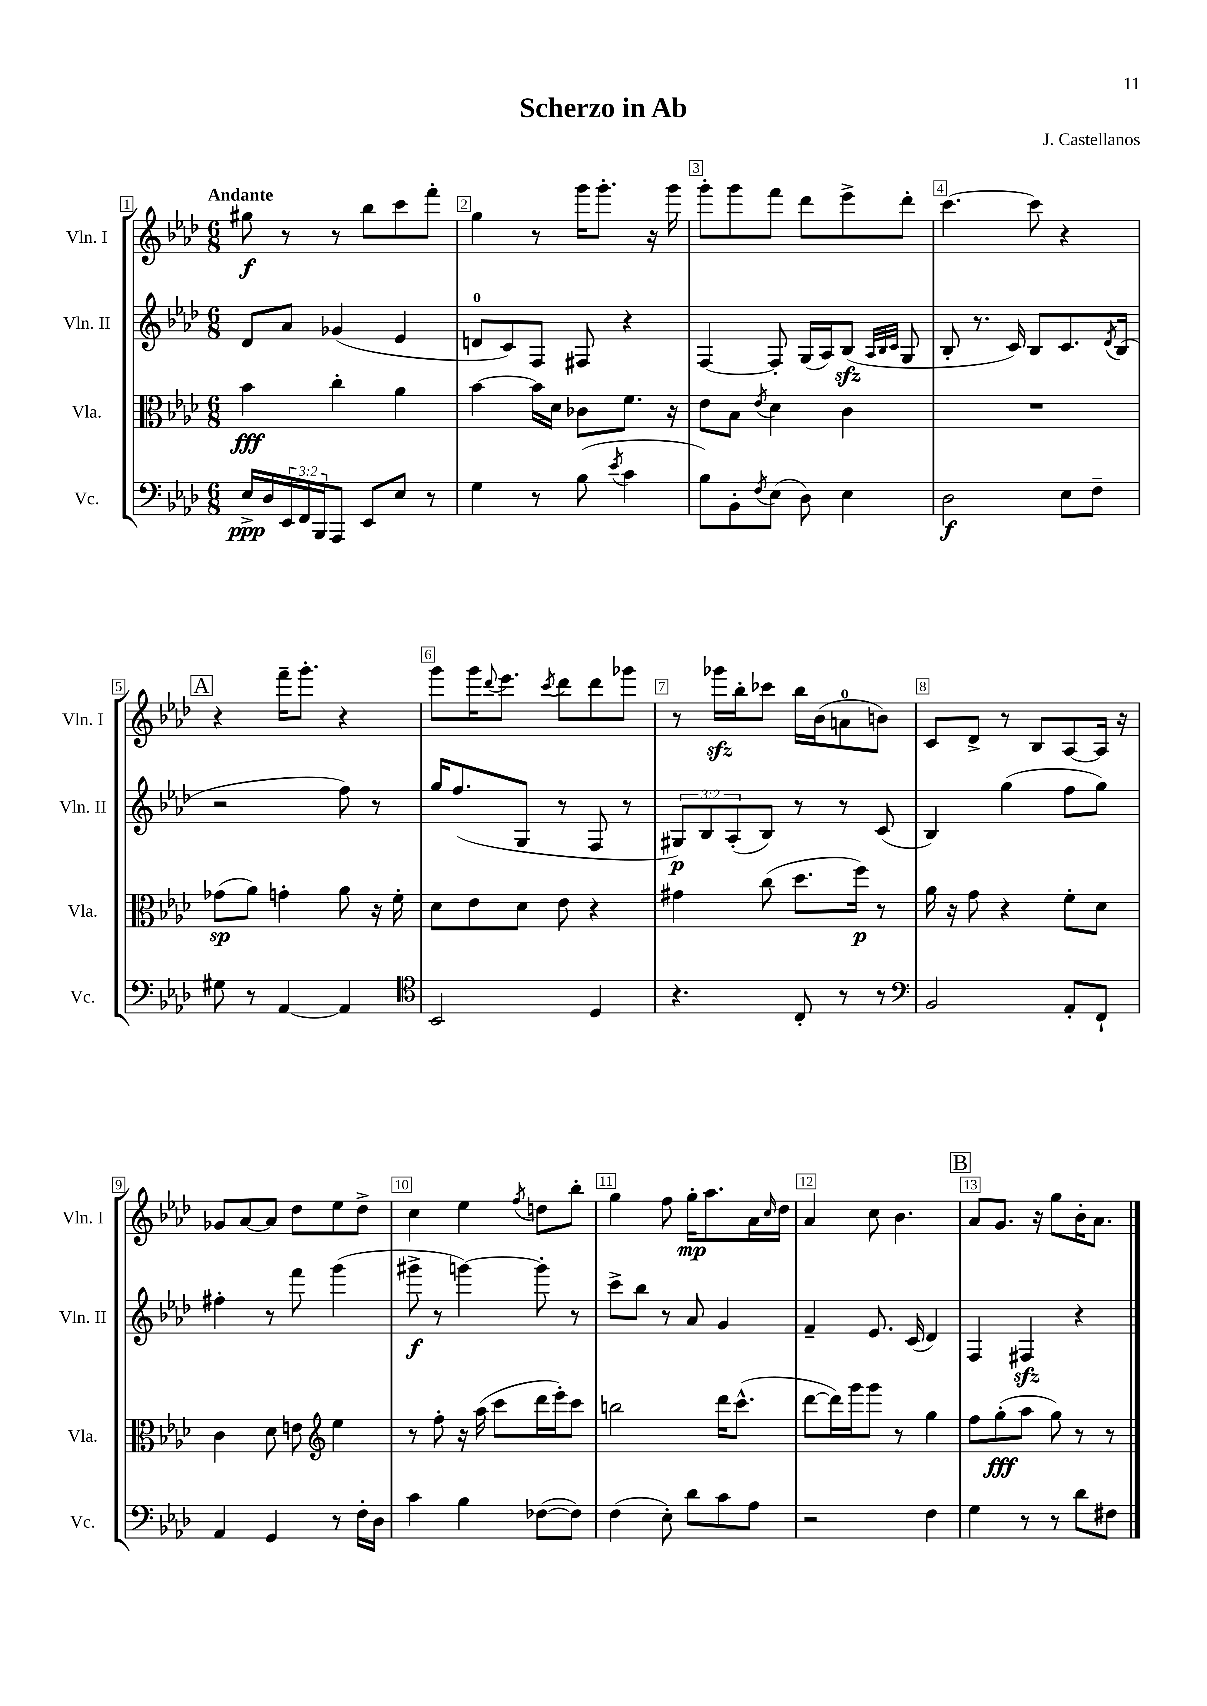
\header { title = "Scherzo in Ab" composer = "J. Castellanos" }
<<
\new StaffGroup <<
\new Staff = "s0" \with { instrumentName = "Vln. I" shortInstrumentName = "Vln. I" } {
    \clef treble \key aes \major \numericTimeSignature \time 6/8 \tempo "Andante"
    gis''8\f r8 r8 bes''8 c'''8 f'''8-. |
    g''4 r8 g'''16 g'''8.-. r16 g'''16 |
    g'''8-. g'''8 f'''8 des'''8 ees'''8-> des'''8-. |
    c'''4.~ c'''8 r4 |
    \mark \markup { \box "A" } r4 f'''16-- g'''8.-. r4 |
    g'''8 g'''16 \appoggiatura { des'''8 } ees'''8. \acciaccatura { c'''8 } des'''8 des'''8 ges'''8 |
    r8 ges'''16\sfz bes''16-. ces'''8 bes''16 bes'16( a'8-0 b'8) |
    c'8 des'8-> r8 bes8 aes8~ aes16 r16 |
    ges'8 aes'8~ aes'8 des''8 ees''8 des''8-> |
    c''4 ees''4 \acciaccatura { f''8 } d''8 bes''8-. |
    g''4 f''8 g''16-.\mp aes''8. aes'16 \grace { c''16 } des''16 |
    aes'4 c''8 bes'4. |
    \mark \markup { \box "B" } aes'8 g'8. r16 g''8 bes'16-. aes'8. \bar "|." |
}
\new Staff = "s1" \with { instrumentName = "Vln. II" shortInstrumentName = "Vln. II" } {
    \clef treble \key aes \major \numericTimeSignature \time 6/8 \override Staff.TupletNumber.text = #tuplet-number::calc-fraction-text
    des'8 aes'8 ges'4( ees'4 |
    d'8-0 c'8) f8 fis8 r4 |
    f4~ f8-. g16( aes16) bes8\sfz( \grace { aes32 bes32 c'32 } g8 |
    bes8-. r8. c'16) bes8 c'8. \acciaccatura { des'8 } bes16( |
    \mark \markup { \box "A" } r2 f''8) r8 |
    g''16 f''8.( g8 r8 f8 r8 |
    \tuplet 3/2 { gis8\p) bes8 aes8-.( } bes8) r8 r8 c'8( |
    bes4) g''4( f''8 g''8) |
    fis''4-. r8 f'''8 g'''4( |
    gis'''8->\f r8 g'''4~) g'''8-. r8 |
    c'''8-> bes''8 r8 aes'8 g'4 |
    f'4-- ees'8. c'16( des'4) |
    \mark \markup { \box "B" } f4 fis4\sfz r4 \bar "|." |
}
\new Staff = "s2" \with { instrumentName = "Vla." shortInstrumentName = "Vla." } {
    \clef alto \key aes \major \numericTimeSignature \time 6/8
    bes'4\fff c''4-. aes'4 |
    bes'4~ bes'16 des'16 ces'8 f'8. r16 |
    ees'8 bes8 \acciaccatura { ees'8 } des'4 c'4 |
    R2. |
    \mark \markup { \box "A" } ges'8\sp( aes'8) g'4-. aes'8 r16 f'16-. |
    des'8 ees'8 des'8 ees'8 r4 |
    gis'4 c''8( des''8. f''16\p) r8 |
    aes'16 r16 g'8 r4 f'8-. des'8 |
    c'4 des'8 e'8 \clef treble ees''4 |
    r8 f''8-. r16 aes''16( c'''8 des'''16 ees'''16-.) c'''8 |
    b''2 des'''16 c'''8.-^( |
    des'''8~ des'''16) g'''16 g'''8 r8 g''4 |
    \mark \markup { \box "B" } f''8 g''8-.\fff( aes''8 g''8) r8 r8 \bar "|." |
}
\new Staff = "s3" \with { instrumentName = "Vc." shortInstrumentName = "Vc." } {
    \clef bass \key aes \major \numericTimeSignature \time 6/8 \override Staff.TupletNumber.text = #tuplet-number::calc-fraction-text
    ees16->\ppp des16 \tuplet 3/2 { ees,16 f,16 bes,,16 } aes,,8 ees,8 ees8 r8 |
    g4 r8 bes8( \acciaccatura { ees'8 } c'4 |
    bes8) bes,8-. \acciaccatura { f8 } ees8( des8) ees4 |
    des2\f ees8 f8-- |
    \mark \markup { \box "A" } gis8 r8 aes,4~ aes,4 |
    \clef tenor bes,2 des4 |
    r4. c8-. r8 r8 |
    \clef bass bes,2 aes,8-. f,8-! |
    aes,4 g,4 r8 f16-. des16 |
    c'4 bes4 fes8~( fes8) |
    f4( ees8-.) des'8 c'8 aes8 |
    r2 f4 |
    \mark \markup { \box "B" } g4 r8 r8 des'8 fis8 \bar "|." |
}
>>
>>
\layout { \context { \Score \override BarNumber.break-visibility = ##(#f #t #t) barNumberVisibility = #all-bar-numbers-visible \override BarNumber.stencil = #(make-stencil-boxer 0.1 0.3 ly:text-interface::print) } }
